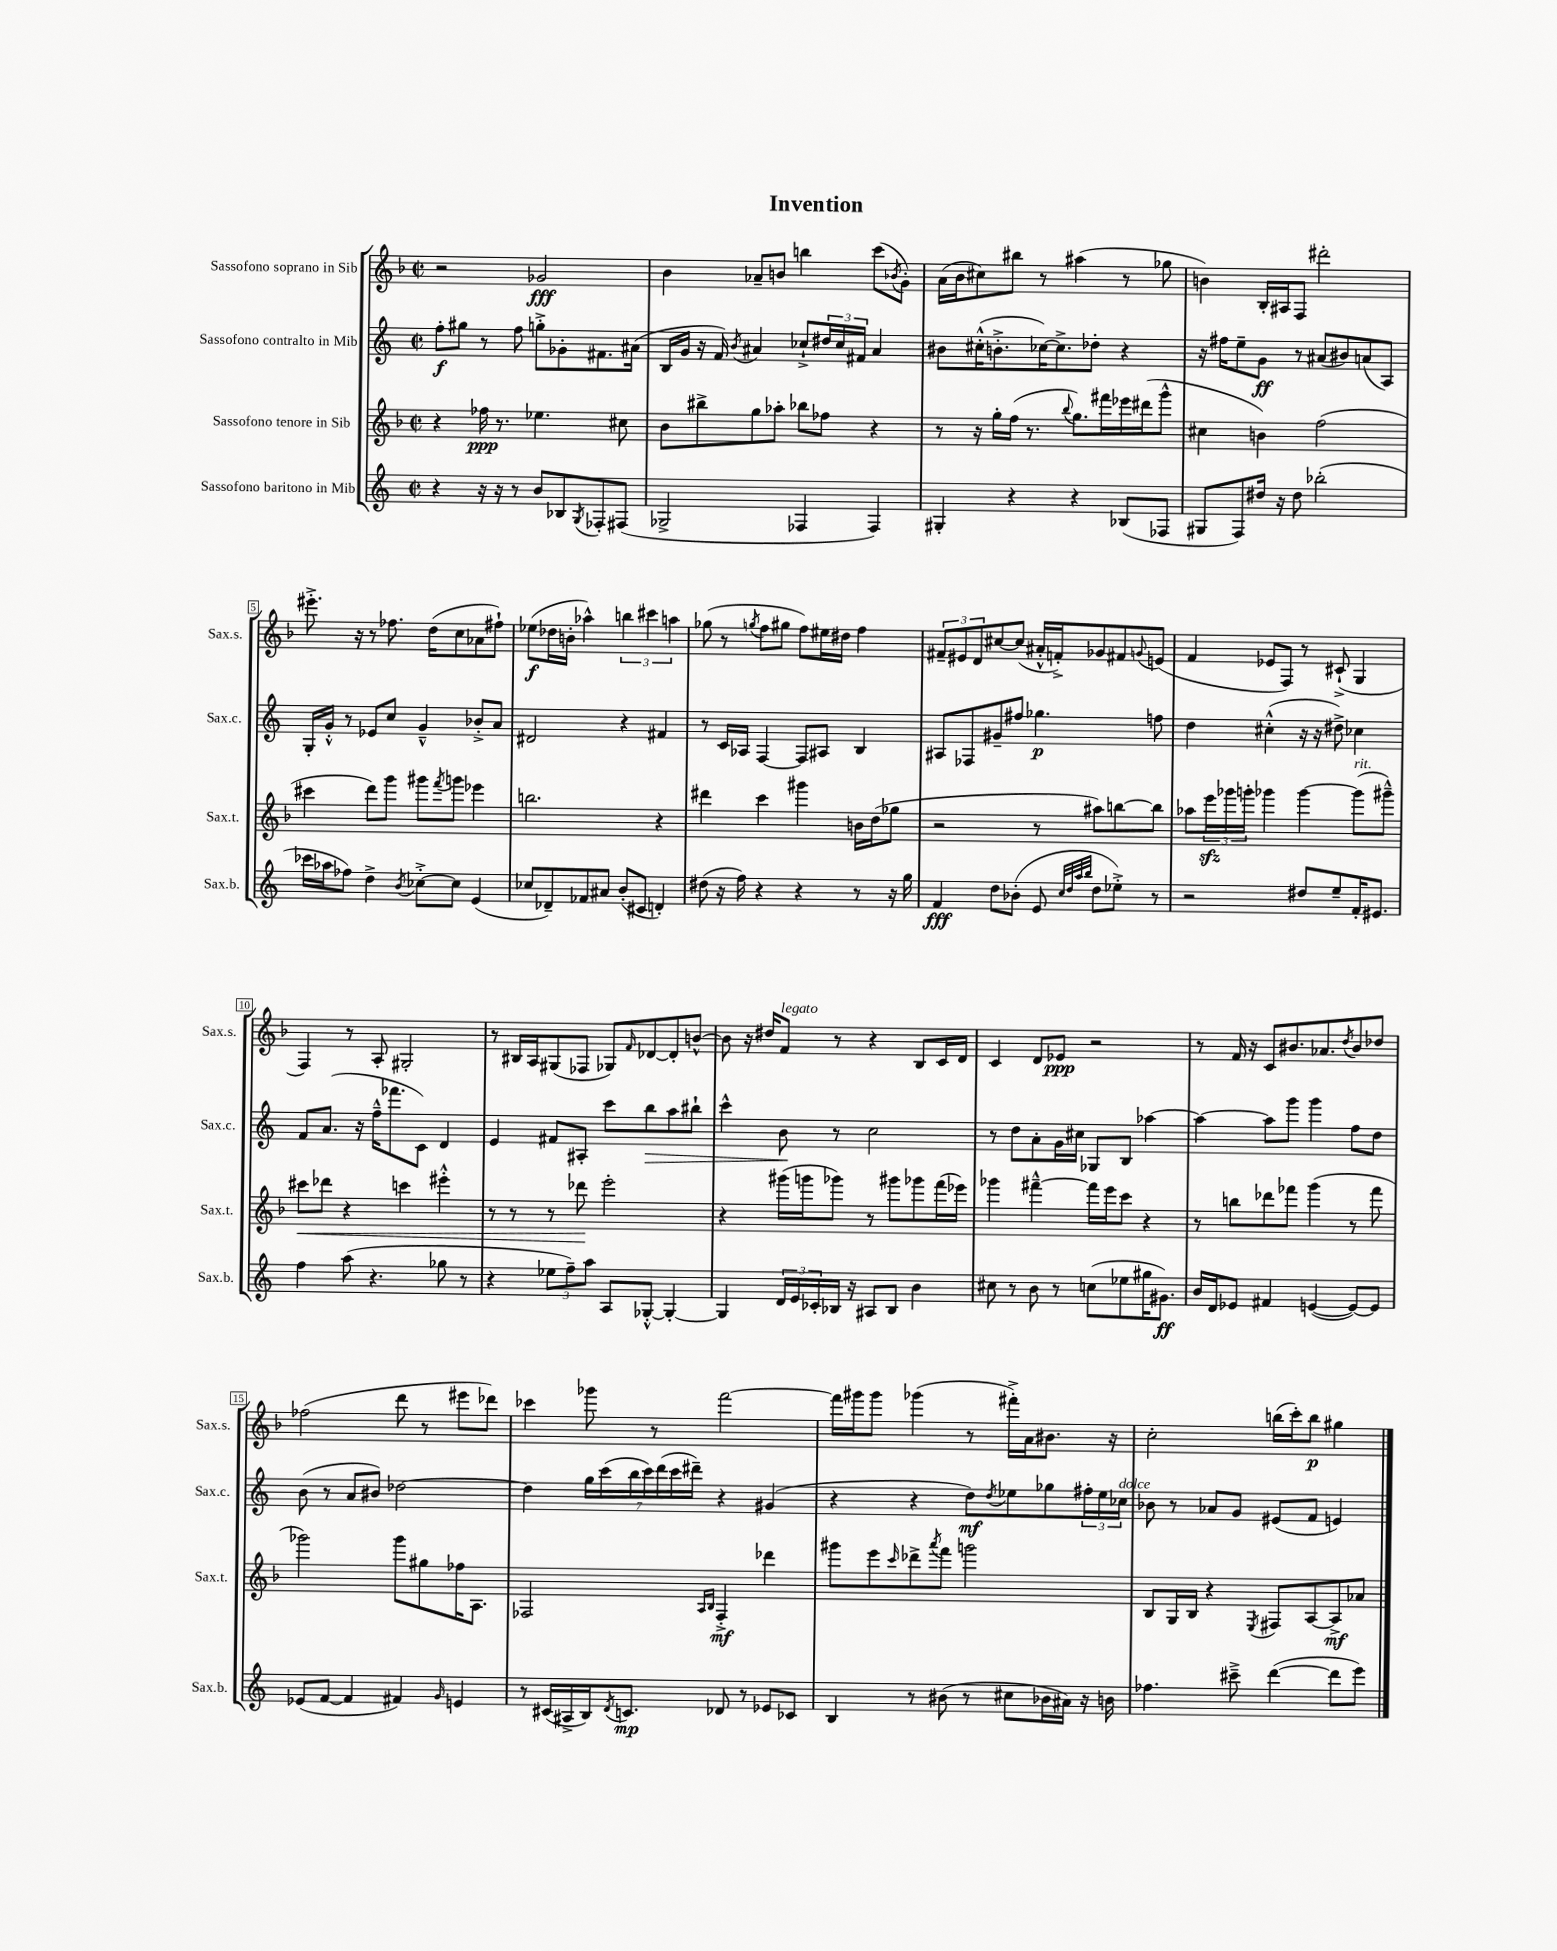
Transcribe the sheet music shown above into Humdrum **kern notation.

**kern	**kern	**kern	**kern
*staff4	*staff3	*staff2	*staff1
*clefG2	*clefG2	*clefG2	*clefG2
*k[]	*k[b-]	*k[]	*k[b-]
*M2/2	*M2/2	*M2/2	*M2/2
*met(c|)	*met(c|)	*met(c|)	*met(c|)
4r	4r	8ff'\L	2r
.	.	8gg#\J	.
16r	16ff-\	8r	.
16r	8.r	.	.
8r	.	8ff\	.
8b/L	4.ee-\	8gg'^\L	2g-/
8B-/	.	8g-'\	.
8qG/	.	.	.
8F-'/	.	8.f#\	.
(8F#/J	8cc#\	.	.
.	.	(16a#\Jk	.
=	=	=	=
2G-^/	8b-\L	16B/LL	4b-\
.	.	16g/JJ	.
.	8bb#^\	16r	.
.	.	16f/)	.
.	.	8qb/	.
.	8gg\	4a#/	8a-~/L
.	8aa-'\J	.	8b/J
4F-/	8bb-\L	8cc-`^/L	4bb\
.	8ff-\J	24dd#/L	.
.	.	24cc-/	.
.	.	24f#/JJ	.
4F-/)	4r	4a#/	(8ccc\L
.	.	.	8qb-/
.	.	.	8g'\J)
=	=	=	=
4G#'/	8r	8b#\L	(16a\LL
.	.	.	16b-\J
.	16r	(16cc#'^^\K	8cc#\)
.	16gg'\LL	8.b'^\	.
4r	(16ff\JJ	.	8bb#\J
.	8.r	.	.
.	.	[16cc-\K)	8r
.	.	8.cc-^\]	.
.	8qqbb-/	.	.
4r	8.gg\L)	.	(4aa#\
.	.	8dd-'\J	.
.	16fff#\L	.	.
(8B-/L	16eee-\	4r	8r
.	(16ddd#\J	.	.
8F-/J	8ggg^^\J	.	8gg-\
=	=	=	=
8G#/L	4cc#\	16r	4b\)
.	.	16ff#\LK	.
8F/)	.	8ee~\	.
16dd#/Jk	4b\)	8g\J	16B-'/LL
16r	.	.	16A#/J
8dd#\	.	8r	8F/J
(2bb-'\	(2ff\	(8a#/L	2ddd#'\
.	.	8b#/)	.
.	.	(8a/	.
.	.	8A/J)	.
=	=	=	=
16ccc-\LL	4ccc#\	16G'/LL	8.eee#'^\
16aa-\J	.	16g'^^/JJ	.
8ff-\J)	.	8r	.
.	.	.	16r
4dd^\	8ddd\L)	8e-/L	8r
.	8ggg\J	8cc/J	8.ff-\
8qb/	.	.	.
[8cc-'^\L	8ggg#\L	4g~^^/	.
.	.	.	(16dd\LK
.	8qfff/	.	.
8cc-\]J	8ggg\J	.	8cc\
(4e/	4eee-\	8b-'^/L	8a-\
.	.	8a/J	8ff#`\J)
=	=	=	=
8cc-/L	2.bb\	2d#/	(8ee-\L
8d-~/)	.	.	16dd-\L
.	.	.	16b'\JJ
8f-/	.	.	4aa-^^\)
8a#/J	.	.	.
(8b'/L	.	4r	6bb\
8c#/J	.	.	.
.	.	.	6ccc#\
4d'/)	4r	4f#/	.
.	.	.	6aa\
=	=	=	=
(8dd#\	4ddd#\	8r	(8gg-\
16r	.	16c/LL	8r
16ff\)	.	16A-/JJ	.
.	.	.	8qgg/
4r	4ccc\	[4F/	8ff\L
.	.	.	8gg#\J
4r	4ggg#\	8F/]L	8ff\L)
.	.	8A#/J	16ee#\L
.	.	.	16dd#\JJ
8r	16b\LL	4B/	4ff\
.	(16dd\J	.	.
16r	8gg-\J	.	.
16gg\	.	.	.
=	=	=	=
4f/	2r	8A#/L	12f#~/L
.	.	.	12e#/
.	.	8F-/	.
.	.	.	12d/
8dd\L	.	8g#~/	[8cc#/
(8b-'\J	.	8ff#/J	(8cc#/]J
8e/	8r	4.gg-\	16a#'^^/LL
.	.	.	16f'^/J)
32qqcc/LLL	.	.	.
32qqdd/	.	.	.
32qqaa/	.	.	.
32qqbb/JJJ	.	.	.
8dd\L	8aa#\L)	.	8g-/
8ee-'^\J)	[8bb\	.	8f#/
.	.	.	8qqg/
8r	8bb\]J	8ff\	(8e/J
=	=	=	=
2r	8aa-\L	4dd\	4f/
.	24eee\L	.	.
.	24ggg-\	.	.
.	24ggg'\JJ	.	.
.	4ggg-\	(4cc#'^^\	8e-/L
.	.	.	8F/J)
8dd#/L	[4ggg-\	16r	8r
.	.	16r	.
8ee~/	.	8dd#^\)	(8c#`^/
16f'/K	(8ggg-\]L	4cc-\	4G/
8.e#/J	.	.	.
.	8ggg#~^^\J)	.	.
=	=	=	=
4ff\	8ccc#\L	8f/L	4F/)
.	8ddd-\J	(8.a/J	.
(8aa\	4r	.	8r
.	.	16r	.
4.r	.	16ff~^^\LK	8A'/
.	.	8.fff-\	.
.	4ccc\	.	2G#'/
.	.	8c\J)	.
8gg-\	4eee#'^^\	4d/	.
8r	.	.	.
=	=	=	=
4r	8r	4e/	8r
.	8r	.	16B#/LL
.	.	.	16A/J
12ee-\L	8r	8f#/L	(8G#/
12ff~\)	.	.	.
.	8ddd-\	8A#'/J	8F-/J
12aa\J	.	.	.
8A/L	2eee'\	8ccc\L	8G-/L)
.	.	.	16qqf/
[8G-'^^/J	.	8bb\	[8d-/
4G-'/_	.	8aa\	8d-'/]
.	.	8bb#`\J	[8b^^/J
=	=	=	=
4G-/]	4r	4ccc^^\	8b\]
.	.	.	16r
.	.	.	16dd#/LK
24d/LL	(16ggg#\LL	8b\	8f/J
24e/	.	.	.
.	16ggg\J	.	.
24c-'/	.	.	.
16B-/JJ	8ggg-\J)	8r	8r
16r	.	.	.
8A#/L	8r	2cc\	4r
8B-/J	8ggg#\L	.	.
4b\	8ggg-\	.	8B-/L
.	(16fff\L	.	16c/L
.	16eee-\JJ)	.	16d/JJ
=	=	=	=
8cc#\	4ggg-\	8r	4c/
8r	.	8dd\L	.
8b\	[4fff#~^^\	8a'\	8d/L
8r	.	16g\L	8e-/J
.	.	16cc#\JJ	.
(8cc\L	16fff#\]LL	8G-/L	2r
.	16eee\J	.	.
8ee-\	8ccc\J	8B/J	.
16gg#\K	4r	[4aa-\	.
8.g#\J)	.	.	.
=	=	=	=
16b/LL	8r	4aa-\_	8r
16d/J	.	.	.
8e-/J	8bb\L	.	16f/
.	.	.	16r
4f#/	8ddd-\	8aa-\]L	8c/L
.	8fff-\J	8ggg\J	8.b#/
([4e/	(4ggg\	4ggg\	.
.	.	.	8.a-/
.	.	.	8qdd/
8e/_L)	8r	8ff\L	8b#/
8e/]J	8fff-\	8dd\J	8dd-/J
=	=	=	=
(8e-/L	2ggg-\)	(8b\	(2ff-\
[8f/J	.	8r	.
4f/]	.	8a/L	.
.	.	8b#/J)	.
4f#/)	8ggg-\L	[2dd-\	8ddd\
.	8gg#\	.	8r
16qqg/	.	.	.
4e/	16ff-\K	.	8eee#\L
.	8.A\J	.	.
.	.	.	8ddd-\J)
=	=	=	=
8r	2F-/	4dd-\]	4ccc-\
(16c#/LL	.	.	.
16A#^/	.	.	.
16B/J)	.	28gg\LL	8ggg-\
.	.	(28ccc\	.
8qd/	.	.	.
8.c/J	.	.	.
.	.	28bb\	.
.	.	28ccc\)	.
.	.	.	8r
.	.	(28ddd\	.
.	.	28ccc\	.
.	.	28ddd#~\JJ)	.
.	16qqA/LL	.	.
.	16qqB-/JJ	.	.
8d-/	4F-'^/	4r	[2fff\
8r	.	.	.
8e-/L	4ddd-\	(4g#/	.
8c-/J	.	.	.
=	=	=	=
4B/	8ggg#\L	4r	16fff\]LL
.	.	.	16ggg#\J
.	8eee\	.	8ggg#\J
.	16qqccc/	.	.
8r	8ddd-^\	4r	(4ggg-\
.	8qaaa/	.	.
(8b#\	8fff\J	.	.
8r	2ggg\	8dd\L)	8r
.	.	8qdd/	.
8cc#\L	.	8ee-\	16fff#'^\LL)
.	.	.	16a\J
16b-\L	.	8gg-\	8.b#\J
16a#\JJ)	.	.	.
16r	.	24ff#'\L	.
.	.	24ee-\	.
16b\	.	.	16r
.	.	24cc-\JJ	.
=	=	=	=
4.ff-\	8B-/L	8b-\	2cc'\
.	16G/L	8r	.
.	16B-/JJ	.	.
.	4r	8a-/L	.
8ccc#~^\	.	8g/J	.
.	8qE/	.	.
([4ddd\	8F#/L	(8e#/L	(16bb\LL
.	.	.	16ccc'\J)
.	[8A/	8f/J	8bb\J
8ddd\]L	8A^/]	4e/)	4gg#\
8eee\J)	8a-/J	.	.
==	==	==	==
*-	*-	*-	*-
